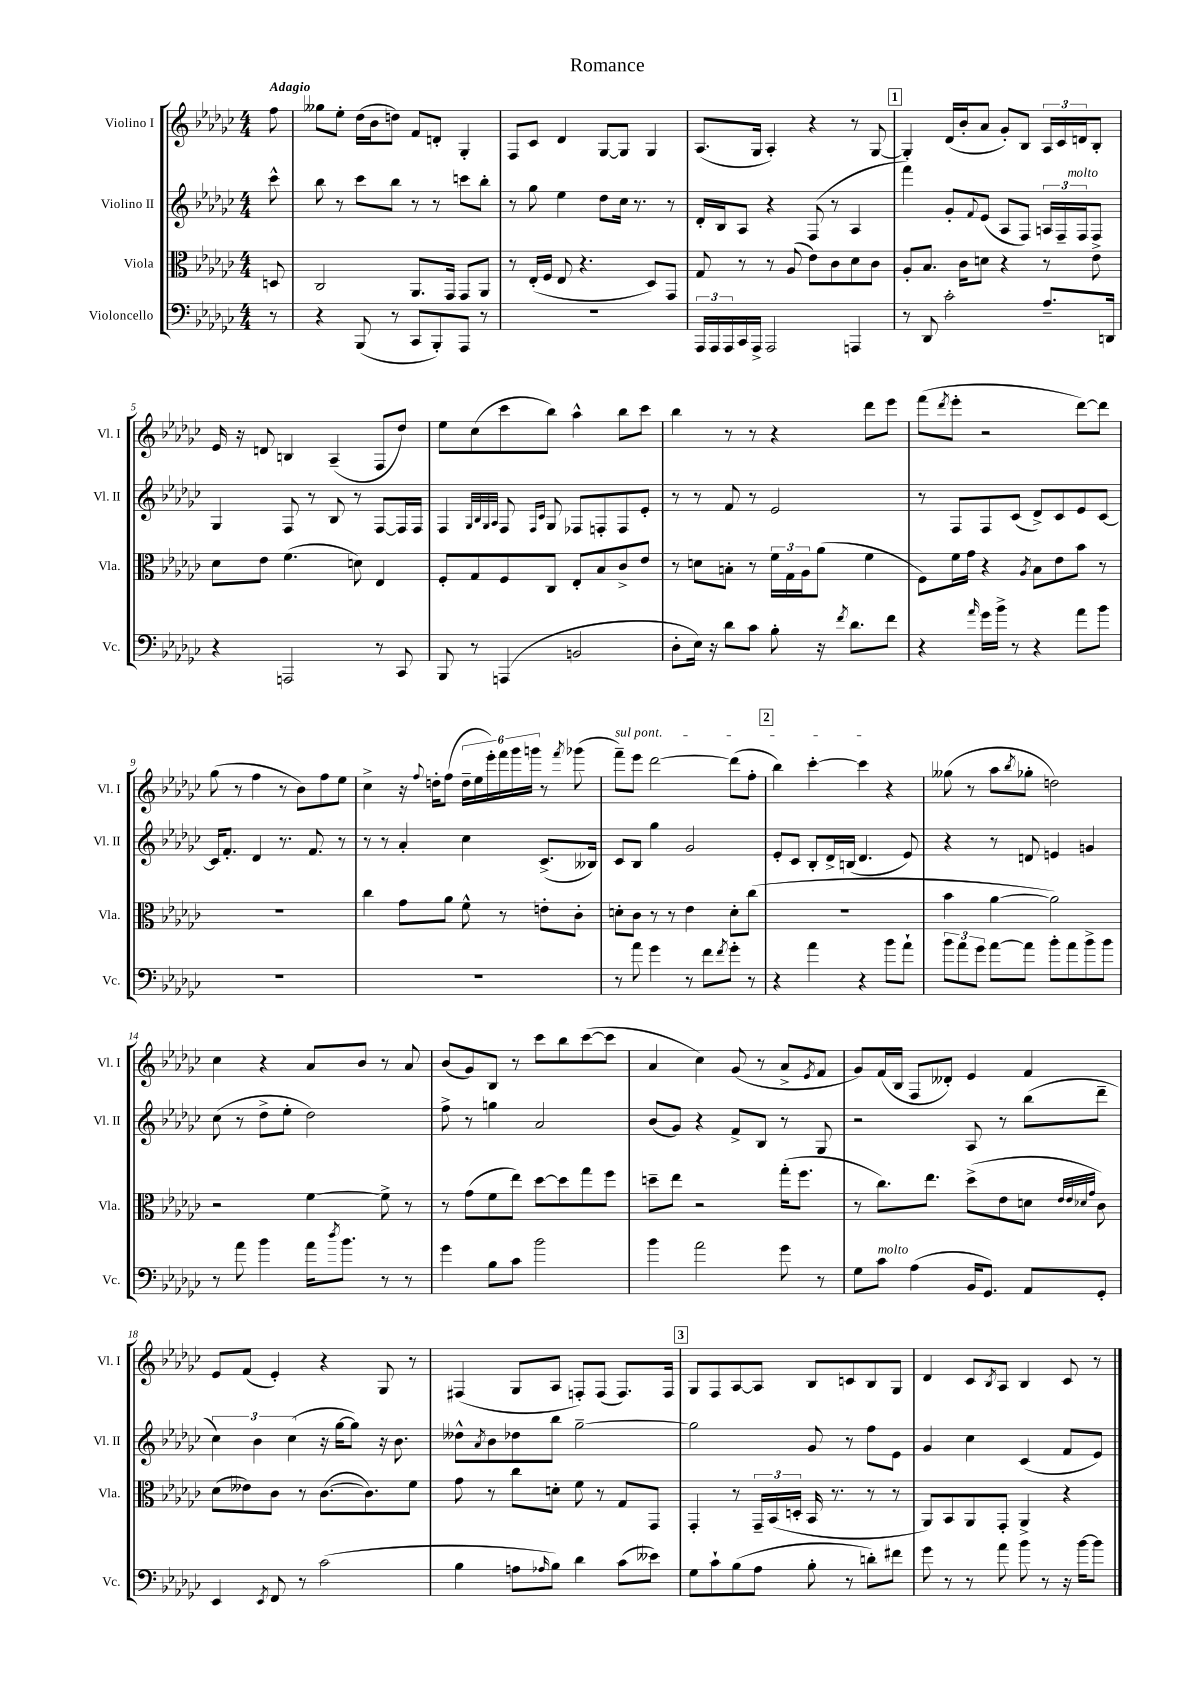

**kern	**kern	**kern	**kern
*staff4	*staff3	*staff2	*staff1
*clefF4	*clefC3	*clefG2	*clefG2
*k[b-e-a-d-g-c-]	*k[b-e-a-d-g-c-]	*k[b-e-a-d-g-c-]	*k[b-e-a-d-g-c-]
*M4/4	*M4/4	*M4/4	*M4/4
8r	8D	8ccc-^^	8ff
=	=	=	=
4r	2C-	8bb-	8gg--
.	.	8r	8ee-'
(8BBB-	.	8ccc-	(16dd-
.	.	.	16b-
8r	.	8bb-	8dd)
8CC-	8.AA-	8r	8f
8BBB-')	.	8r	8d'
.	16GG-	.	.
8AAA-	8GG-	8ccc	4G-'
8r	8AA-	8bb-'	.
=	=	=	=
1r	8r	8r	8F
.	(16E-'	8gg-	8c-
.	16F	.	.
.	8E-	4ee-	4d-
.	4.r	.	.
.	.	8dd-	[8G-
.	.	16cc-	8G-]
.	.	8.r	.
.	8D-)	.	4G-
.	8GG-	8r	.
=	=	=	=
24AAA-	8G-	16d-'	(8.A-
24AAA-	.	.	.
.	.	16B-	.
24AAA-	.	.	.
16CC-	8r	8A-	.
16AAA-^	.	.	16G-
2AAA-	8r	4r	4A-')
.	(8A-	.	.
.	8e-)	(8F	4r
.	8c-	8r	.
4AAA	8d-	4A-	8r
.	8c-	.	[8G-
=	=	=	=
8r	8A-'	4fff)	4G-']
8DD-	8.B-	.	.
2c-'	.	8g-'	(16d-
.	16c-	.	16b-'
.	.	8qqf	.
.	8d	(8e-	8a-
.	4r	8A-	8g-')
.	.	8F)	8B-
8.A-~	8r	24A	24A-
.	.	24F~	24c-
.	.	24F	24d
.	8e-	8F^	8B-'
16DD	.	.	.
=	=	=	=
4r	8d-	4G-	16e-
.	.	.	16r
.	8e-	.	8d
2AAA	(4.f	8F	4B
.	.	8r	.
.	.	8B-	(4A-~
.	8d)	8r	.
8r	4E-	[8F	8F
8CC-	.	16F]	8dd-)
.	.	16F	.
=	=	=	=
8BBB-	8F'	4F	8ee-
8r	8G-	.	(8cc-
.	.	32qqG-	.
.	.	32qqB-	.
.	.	32qqG-	.
.	.	32qqA-	.
(4AAA	8F	8F	8ccc-
.	.	16qqF	.
.	.	16qqc-	.
.	8C-	8G-	8bb-)
2BB	8E-'	8F-	4aa-^^
.	8B-	8F'	.
.	8c-^	8F	8bb-
.	8e-	8e-'	8ccc-
=	=	=	=
8D-'	8r	8r	4bb-
16E-)	8d	8r	.
16r	.	.	.
8d-	8B'	8f	8r
8c-	8r	8r	8r
8B-'	24f	2e-	4r
.	24G-	.	.
.	24A-	.	.
16r	(8a-	.	.
8qf	.	.	.
8.d-	.	.	.
.	4f	.	8ddd-
8f	.	.	8eee-
=	=	=	=
4r	8F)	8r	(8fff
.	.	.	8qddd-
.	16f	8F	8eee-'
.	16g-	.	.
16qqa-	.	.	.
16g-	4r	8F	2r
16b-^	.	.	.
8r	.	(8c-	.
.	8qA-	.	.
4r	8B-	8d-^)	.
.	8e-	8c-	.
8a-	8b-	8e-	[8ddd-)
8b-	8r	[8c-	8ddd-]
=	=	=	=
1r	1r	16c-]	(8gg-
.	.	8.f'	.
.	.	.	8r
.	.	4d-	4ff
.	.	8.r	8r
.	.	.	8b-)
.	.	8.f	.
.	.	.	8ff
.	.	8r	8ee-
=	=	=	=
1r	4cc-	8r	4cc-^
.	.	8r	.
.	8g-	4a-'	16r
.	.	.	8qqff
.	.	.	16dd'
.	8a-	.	(8ff
.	8f^^	4cc-	24dd~
.	.	.	24ee-
.	.	.	24eee-')
.	8r	.	24fff
.	.	.	24ggg-
.	.	.	24ggg
.	8e'	(8.c-^	8r
.	.	.	8qfff
.	8c-'	.	(8ggg-
.	.	16B--)	.
=	=	=	=
8r	8d'	8c-	8fff~)
8a-	8c-	8B-	8eee-
4g-	8r	4gg-	[2ddd-
.	8r	.	.
8r	4e-	2g-	.
8f	.	.	.
8qf	.	.	.
8g-'	8d'	.	(8ddd-]
8r	(8cc-	.	8ff'
=	=	=	=
4r	1r	8e-'	4bb-)
.	.	8c-	.
4a-	.	8B-'	[4ccc-'
.	.	16d-^	.
.	.	(16B	.
4r	.	4.d-	4ccc-]
8b-	.	.	4r
8a-`	.	8e-)	.
=	=	=	=
12b-	4b-	4r	(8gg--
12a-	.	.	.
.	.	.	8r
12g-	.	.	.
[8a-	[4a-	8r	8aa-
.	.	.	8qbb-
8a-]	.	8d	8gg-'
8b-'	2a-])	4e	2dd)
8a-	.	.	.
8b-^	.	4g	.
8b-	.	.	.
=	=	=	=
8r	2r	(8cc-	4cc-
8a-	.	8r	.
4b-	.	8dd-^	4r
.	.	8ee-'	.
16a-	[4f	2dd-)	8a-
8qdd-	.	.	.
8.b-	.	.	.
.	.	.	8b-
8r	8f^]	.	8r
8r	8r	.	8a-
=	=	=	=
4g-	8r	8ff^	(8b-
.	(8g-	8r	8g-)
8B-	8f	4gg	8B-
8c-	8ee-)	.	8r
2b-	[8dd-	2a-	8ccc-
.	8dd-]	.	8bb-
.	8gg-	.	([8ccc-
.	8ff	.	8ccc-]
=	=	=	=
4b-	8dd~	(8b-	4a-
.	8ee-	8g-)	.
2a-	2r	4r	4cc-)
.	.	8f^	(8g-
.	.	8B-	8r
8g-	(16gg-'	8r	8a-^
.	8.ff	.	.
.	.	.	8qe-
8r	.	8G-	8f
=	=	=	=
8G-	8r	2r	8g-)
8c-	8.cc-)	.	(16f
.	.	.	16B-
(4A-	.	.	8F
.	8.ee-	.	.
.	.	.	8d--')
16BB-	(8dd-^	8A-	4e-
8.GG-)	.	.	.
.	8e-	8r	.
8AA-	8d	(8bb-	4f
.	32qqe-	.	.
.	32qqe-	.	.
.	32qqd-	.	.
.	32qqg-	.	.
8GG-'	8c-)	8ddd-~	.
=	=	=	=
4EE-	(8d-	6cc-)	8e-
.	8e--)	.	(8f
.	.	6b-	.
8qEE-	.	.	.
8FF	8c-	.	4e-')
.	.	(6cc-	.
8r	8r	.	.
(2c-	([8.c-	16r	4r
.	.	[16gg-	.
.	.	8gg-])	.
.	8.c-])	.	.
.	.	16r	8G-
.	.	8.b-	.
.	8f	.	8r
=	=	=	=
4B-	8g-	8dd--^^	(4F#
.	.	8qa-	.
.	8r	8b-	.
8A	8cc-	8dd-	8G-
16qqA-	.	.	.
8B-)	8d'	8bb-	8A-
4d-	8f	[2gg-~	8F')
.	8r	.	(8F
(8c-	8G-	.	8.F)
8e--)	8GG-	.	.
.	.	.	16F
=	=	=	=
8G-	4GG-'	2gg-]	8G-
8c-`	.	.	8F
(8B-	8r	.	[8A-
8A-	24GG-~	.	8A-]
.	(24BB-	.	.
.	24D'	.	.
8B-'	16BB-	8g-	8B-
.	8.r	.	.
8r	.	8r	8c
8d')	8r	8ff	8B-
8f#	8r	8e-	8G-
=	=	=	=
8g-	8AA-)	4g-	4d-
8r	8BB-	.	.
8r	8AA-	4cc-	8c-
.	.	.	8qB-
8a-	8GG-'	.	8A-
8b-	4AA-^	(4c-	4B-
8r	.	.	.
16r	4r	8f	8c-
[16b-	.	.	.
8b-]	.	8e-)	8r
==	==	==	==
*-	*-	*-	*-
